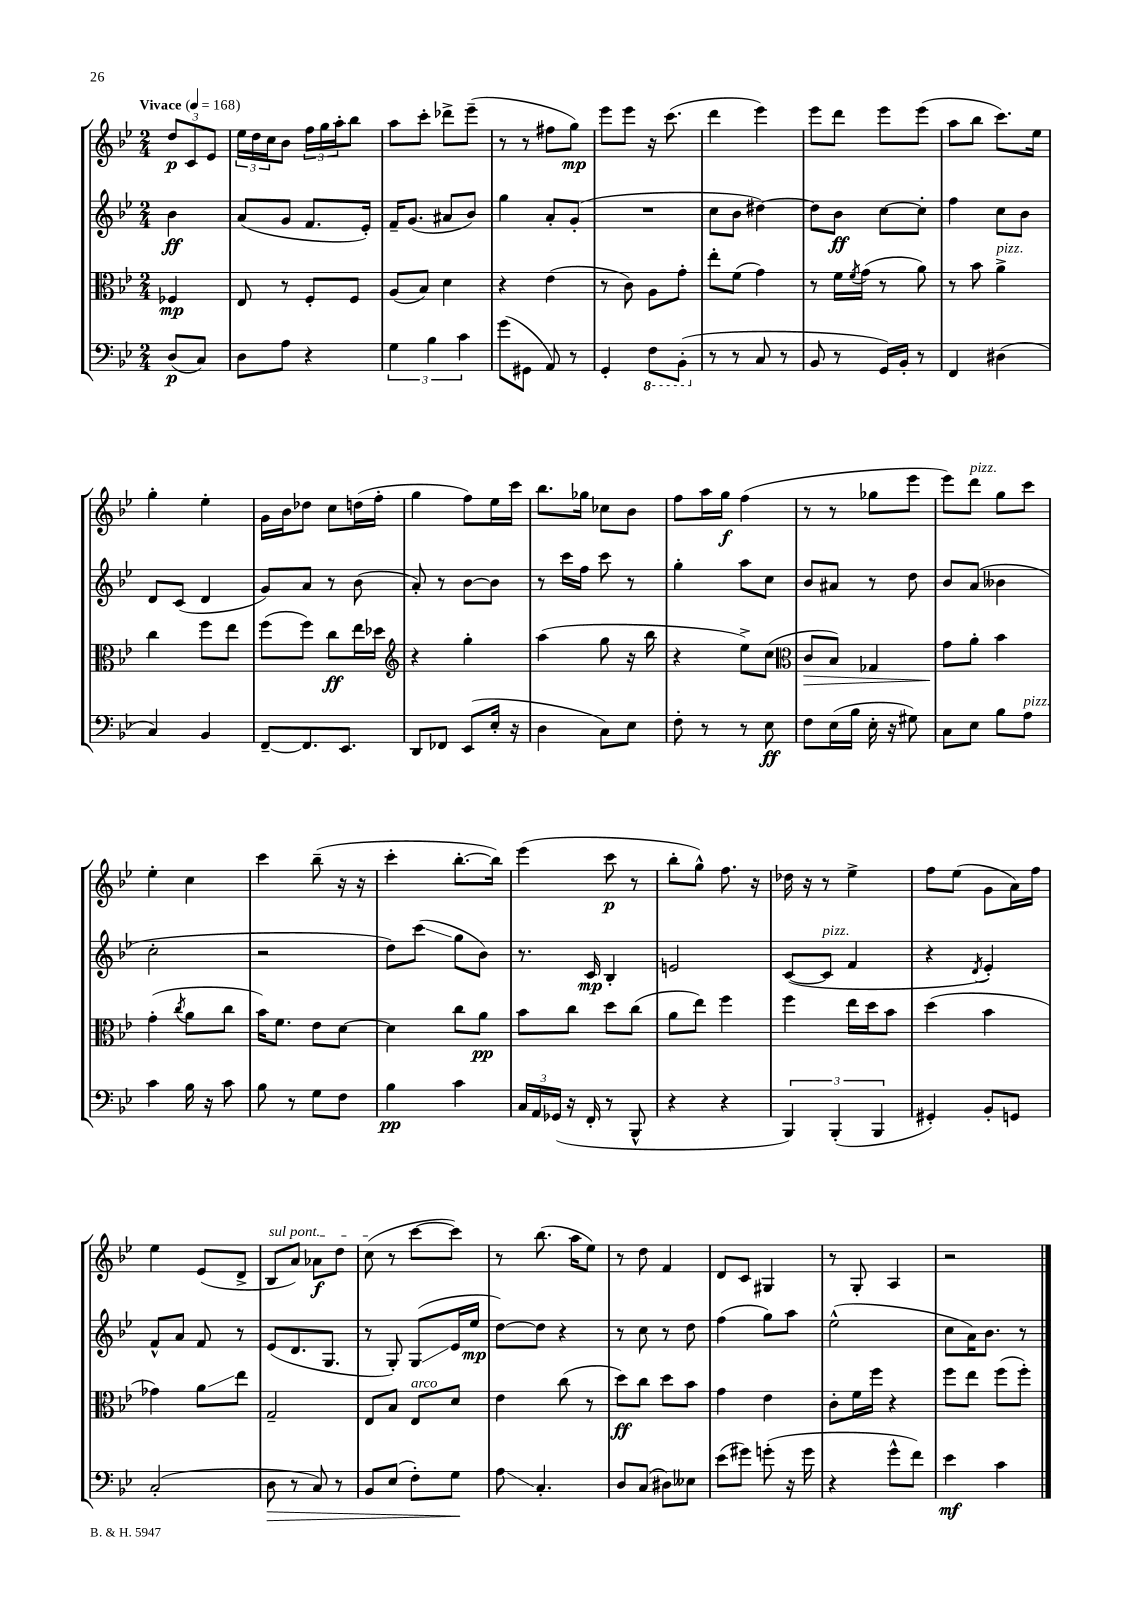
<<
\new StaffGroup <<
\new Staff = "s0" {
    \clef treble \key bes \major \numericTimeSignature \time 2/4 \partial 4 \tempo "Vivace" 4 = 168
    \tuplet 3/2 { d''8\p c'8 ees'8 } |
    \tuplet 3/2 { ees''16 d''16 c''16 } bes'8 \tuplet 3/2 { f''16 g''16 a''16-. } bes''8 |
    a''8 c'''8-. des'''8-> ees'''8--( |
    r8 r8 fis''8 g''8\mp) |
    ees'''8 ees'''8 r16 c'''8.( |
    d'''4 ees'''4) |
    ees'''8 d'''8 ees'''8 ees'''8( |
    a''8 bes''8 c'''8.) ees''16 |
    g''4-. ees''4-. |
    g'16 bes'16 des''8 c''8 d''16( f''16-. |
    g''4 f''8) ees''16 c'''16 |
    bes''8. ges''16 ces''8 bes'8 |
    f''8 a''16 g''16\f f''4( |
    r8 r8 ges''8 ees'''8 |
    ees'''8) d'''8^\markup { \italic "pizz." } g''8 c'''8 |
    ees''4-. c''4 |
    c'''4 bes''8--( r16 r16 |
    c'''4-. bes''8.~-. bes''16) |
    ees'''4( c'''8\p r8 |
    bes''8-. g''8-^) f''8. r16 |
    des''16 r16 r8 ees''4-> |
    f''8 ees''8( g'8 a'16) f''16 |
    ees''4 ees'8( d'8-> |
    \once \override TextSpanner.bound-details.left.text = \markup { \italic "sul pont." } bes8\startTextSpan a'8) aes'8\f d''8 |
    c''8\stopTextSpan( r8 c'''8~ c'''8) |
    r8 bes''8.( a''16 ees''8) |
    r8 d''8 f'4 |
    d'8 c'8 gis4 |
    r8 g8-. a4 |
    r2 \bar "|." |
}
\new Staff = "s1" {
    \clef treble \key bes \major \numericTimeSignature \time 2/4 \partial 4
    bes'4\ff |
    a'8( g'8 f'8. ees'16-.) |
    f'16-- g'8.( ais'8 bes'8) |
    g''4 a'8-. g'8-.( |
    R2 |
    c''8 bes'8 dis''4~) |
    dis''8 bes'8\ff c''8~ c''8-. |
    f''4 c''8 bes'8 |
    d'8 c'8( d'4 |
    g'8) a'8 r8 bes'8( |
    a'8-.) r8 bes'8~ bes'8 |
    r8 c'''16 f''16 c'''8 r8 |
    g''4-. a''8 c''8 |
    bes'8 ais'8 r8 d''8 |
    bes'8 a'8( beses'4 |
    c''2-. |
    r2 |
    d''8) c'''8\glissando( g''8 bes'8) |
    r8. c'16\mp bes4-. |
    e'2 |
    c'8~( c'8^\markup { \italic "pizz." } f'4 |
    r4 \acciaccatura { d'8 } ees'4-.) |
    f'8-^ a'8 f'8 r8 |
    ees'8( d'8. g8. |
    r8 g8-.) g8\glissando( ees'16 ees''16\mp |
    d''8~) d''8 r4 |
    r8 c''8 r8 d''8 |
    f''4( g''8) a''8 |
    ees''2-^( |
    c''8 a'16) bes'8. r8 \bar "|." |
}
\new Staff = "s2" {
    \clef alto \key bes \major \numericTimeSignature \time 2/4 \partial 4
    fes4\mp |
    ees8 r8 f8-. f8 |
    a8( bes8) d'4 |
    r4 ees'4( |
    r8 c'8) a8 g'8-. |
    ees''8-. f'8( g'4) |
    r8 f'16 \acciaccatura { f'8 } g'16( r8 a'8) |
    r8 bes'8 a'4->^\markup { \italic "pizz." } |
    c''4 f''8 ees''8 |
    f''8( f''8) c''8\ff ees''16 des''16 |
    \clef treble r4 g''4-. |
    a''4( g''8 r16 bes''16 |
    r4 ees''8->) c''8( |
    \clef alto c'8\> bes8) ges4 |
    g'8\! a'8-. bes'4 |
    g'4-.( \acciaccatura { c''8 } a'8 c''8 |
    bes'16) f'8. ees'8 d'8~ |
    d'4 c''8 a'8\pp |
    bes'8 c''8 d''8 c''8( |
    a'8 ees''8) f''4 |
    f''4 ees''16 d''16 bes'8 |
    d''4( bes'4 |
    ges'4) a'8\glissando ees''8 |
    g2-- |
    ees8 bes8 ees8^\markup { \italic "arco" } d'8 |
    ees'4 c''8( r8 |
    d''8\ff) c''8 d''8 bes'8 |
    g'4 ees'4 |
    c'8-. f'16 f''16 r4 |
    f''8 ees''8 f''8( f''8-.) \bar "|." |
}
\new Staff = "s3" {
    \clef bass \key bes \major \numericTimeSignature \time 2/4 \partial 4
    d8\p( c8) |
    d8 a8 r4 |
    \tuplet 3/2 { g4 bes4 c'4 } |
    g'8( gis,8 a,8) r8 |
    g,4-. \ottava #-1 f,8 bes,,8-.( \ottava #0 |
    r8 r8 c8 r8 |
    bes,8 r8 g,16) bes,16-. r8 |
    f,4 dis4( |
    c4) bes,4 |
    f,8~-- f,8. ees,8. |
    d,8 fes,8 ees,8( ees16-. r16 |
    d4 c8) ees8 |
    f8-. r8 r8 ees8\ff |
    f8 ees16( bes16 ees16-. r16 gis8) |
    c8 ees8 bes8 a8^\markup { \italic "pizz." } |
    c'4 bes16 r16 c'8 |
    bes8 r8 g8 f8 |
    bes4\pp c'4 |
    \tuplet 3/2 { c16 a,16 ges,16( } r16 f,16-. r8 bes,,8-^ |
    r4 r4 |
    \tuplet 3/2 { bes,,4) bes,,4-.( bes,,4 } |
    gis,4-.) bes,8-. g,8 |
    c2-.( |
    d8\> r8 c8) r8 |
    bes,8 ees8( f8-.) g8\! |
    a8\glissando c4.-. |
    d8 c8( dis8) eeses8 |
    ees'8( gis'8) g'8-.( r16 g'16 |
    r4 g'8-^ f'8) |
    ees'4\mf c'4 \bar "|." |
}
>>
>>
\layout { \context { \Score \remove "Bar_number_engraver" } }
